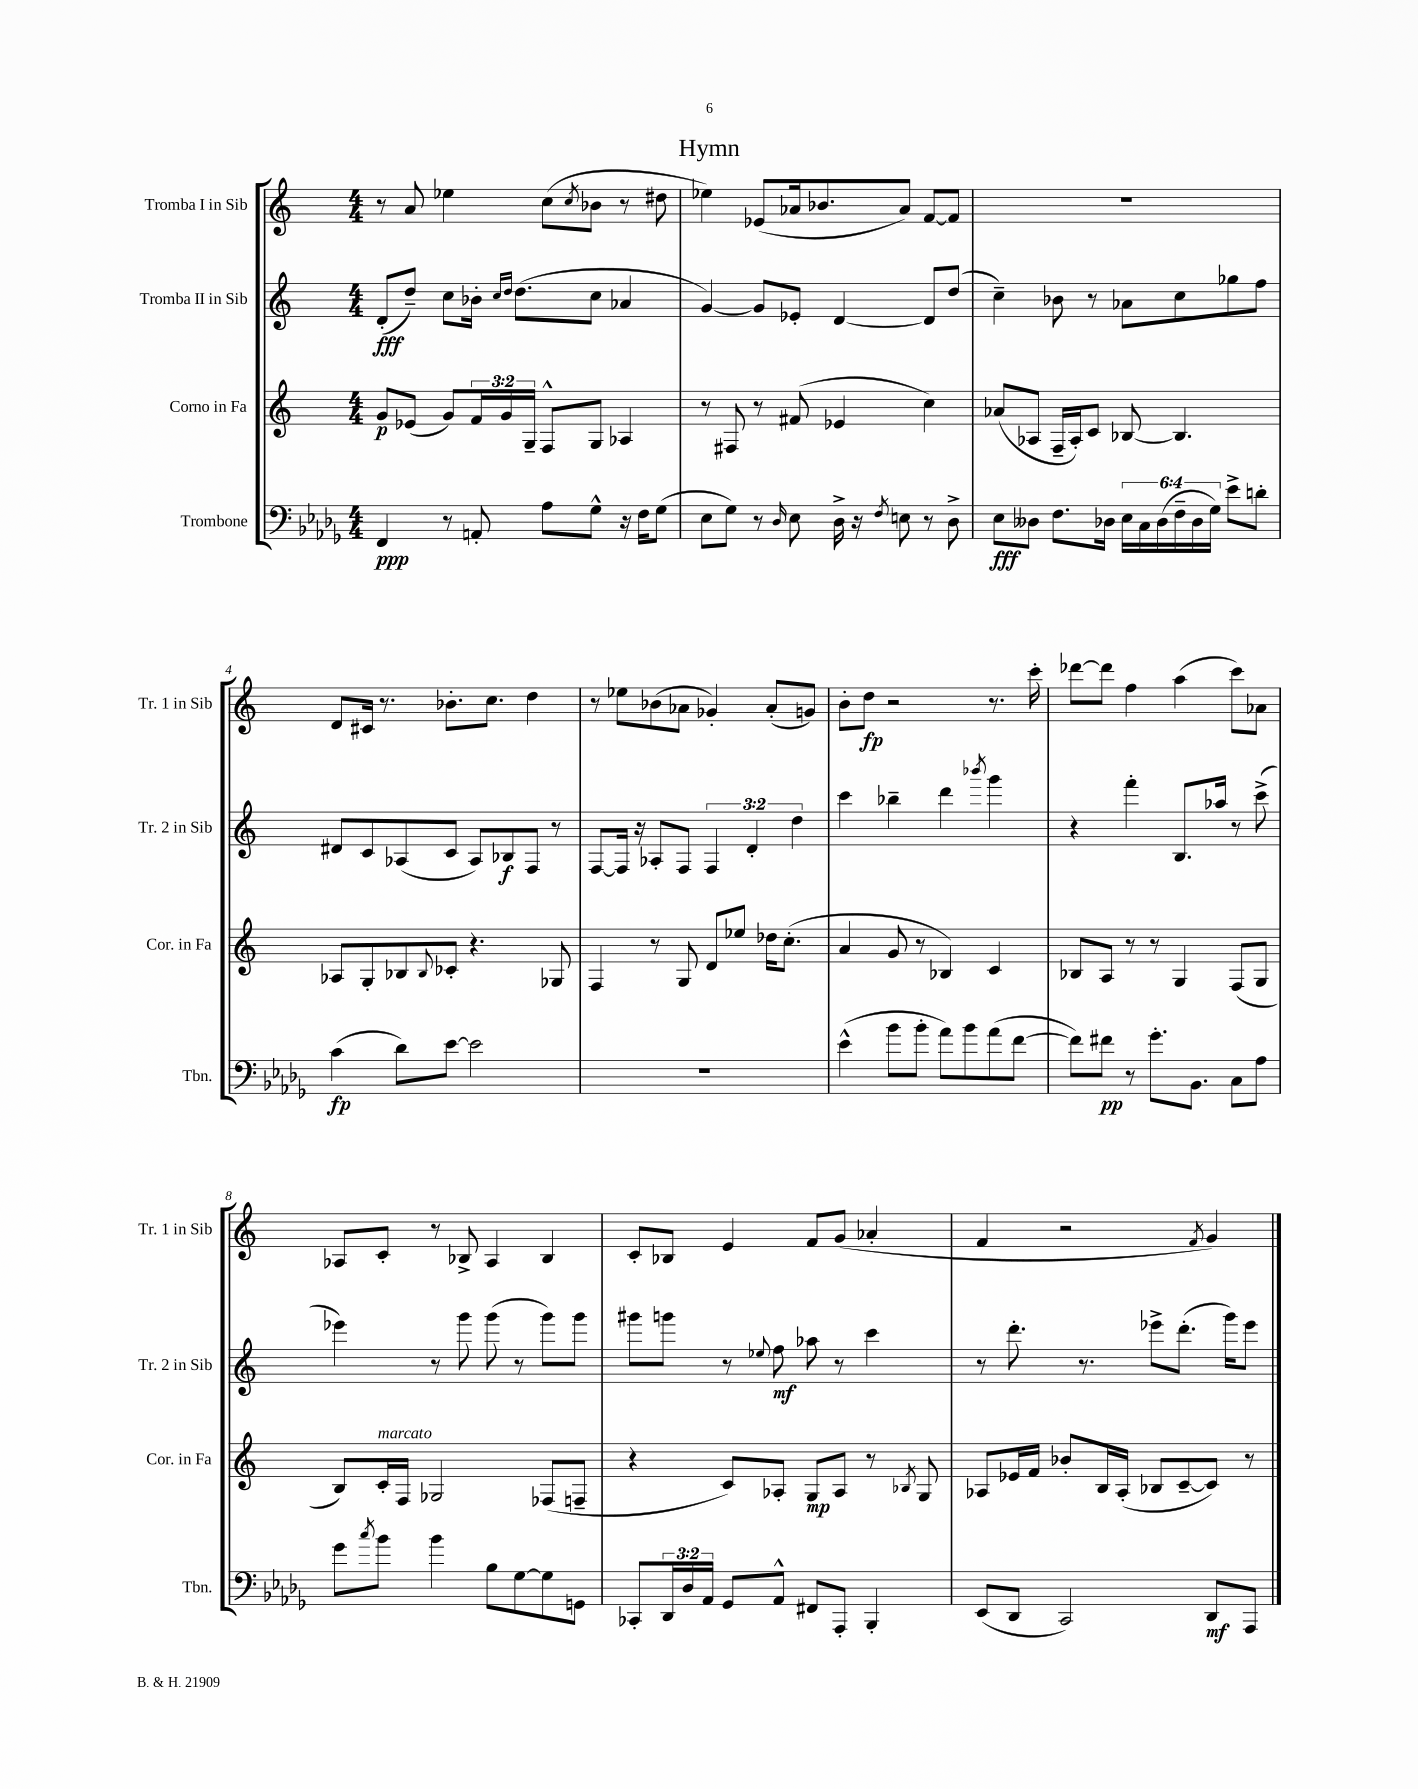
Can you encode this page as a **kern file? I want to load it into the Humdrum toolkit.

**kern	**dynam	**kern	**dynam	**kern	**dynam	**kern	**dynam
*part4	*part4	*part3	*part3	*part2	*part2	*part1	*part1
*staff4	*staff4	*staff3	*staff3	*staff2	*staff2	*staff1	*staff1
*I"Trombone	*	*I"Corno in Fa	*	*I"Tromba II in Sib	*	*I"Tromba I in Sib	*
*I'Tbn.	*	*I'Cor. in Fa	*	*I'Tr. 2 in Sib	*	*I'Tr. 1 in Sib	*
*clefF4	*	*clefG2	*	*clefG2	*	*clefG2	*
*k[b-e-a-d-g-]	*	*k[]	*	*k[]	*	*k[]	*
*M4/4	*	*M4/4	*	*M4/4	*	*M4/4	*
=1	=1	=1	=1	=1	=1	=1	=1
4FF/	ppp	8g/L	p	(8d'/L	fff	8r	.
.	.	(8e-X/J	.	8dd~/J)	.	8a/	.
8r	.	8g/L)	.	8cc\L	.	4ee-X\	.
8AAn'/	.	24f/L	.	16b-X'\Jk	.	.	.
.	.	24g/	.	.	.	.	.
.	.	.	.	16qqcc/LL	.	.	.
.	.	.	.	16qqdd/JJ	.	.	.
.	.	.	.	(8.dd\L	.	.	.
.	.	24G~/JJ	.	.	.	.	.
8A-\L	.	8F^^/L	.	.	.	(8cc\L	.
.	.	.	.	.	.	8qcc/	.
8G-^^\J	.	8G/J	.	8cc\J	.	8b-X\J	.
16r	.	4A-X/	.	4a-X/	.	8r	.
16F\KL	.	.	.	.	.	.	.
(8G-\J	.	.	.	.	.	8dd#X\	.
=2	=2	=2	=2	=2	=2	=2	=2
8E-\L	.	8r	.	[4g/)	.	4ee-X\)	.
8G-\J)	.	8F#X/	.	.	.	.	.
8r	.	8r	.	8g/L]	.	(8e-X/L	.
16qqD-/	.	.	.	.	.	.	.
8E-\	.	(8f#X/	.	8e-X'/J	.	16a-X/k	.
.	.	.	.	.	.	8.b-X/	.
16D-^\	.	4e-X/	.	[4d/	.	.	.
16r	.	.	.	.	.	.	.
8qF/	.	.	.	.	.	.	.
8En\	.	.	.	.	.	8a-/J)	.
8r	.	4cc\)	.	8d/L]	.	[8f/L	.
8D-^\	.	.	.	(8dd/J	.	8f/J]	.
=3	=3	=3	=3	=3	=3	=3	=3
8E-\L	fff	(8a-X/L	.	4cc~\)	.	1r	.
8D--X\J	.	8A-X/J	.	.	.	.	.
8.F\L	.	16F~/LL	.	8b-X\	.	.	.
.	.	16A-'/J)	.	.	.	.	.
.	.	8c/J	.	8r	.	.	.
16D-X\Jk	.	.	.	.	.	.	.
24E-\LL	.	[8B-X/	.	8a-X\L	.	.	.
24C\	.	.	.	.	.	.	.
(24D-\	.	.	.	.	.	.	.
24F~\	.	4.B-/]	.	8cc\	.	.	.
24D-\	.	.	.	.	.	.	.
24G-\JJ)	.	.	.	.	.	.	.
8e-^\L	.	.	.	8gg-X\	.	.	.
8dn'\J	.	.	.	8ff\J	.	.	.
!!LO:LB:g=z
=4	=4	=4	=4	=4	=4	=4	=4
(4c\	fp	8A-X/L	.	8d#X/L	.	8d/L	.
.	.	8G'/	.	8c/	.	16c#X/Jk	.
.	.	.	.	.	.	8.r	.
8d-\L)	.	8B-X/	.	(8A-X/	.	.	.
.	.	8qqB-/	.	.	.	.	.
[8e-\J	.	8c-X'/J	.	8c/J	.	8.b-X'\L	.
2e-\]	.	4.r	.	8A-/L)	.	.	.
.	.	.	.	.	.	8.cc\J	.
.	.	.	.	8B-X/	f	.	.
.	.	.	.	8F/J	.	4dd\	.
.	.	8G-X/	.	8r	.	.	.
=5	=5	=5	=5	=5	=5	=5	=5
1r	.	4F/	.	[8F/L	.	8r	.
.	.	.	.	16F/Jk]	.	8ee-X\L	.
.	.	.	.	16r	.	.	.
.	.	8r	.	8A-X'/L	.	(8b-X\	.
.	.	8G/	.	8F/J	.	8a-X\J	.
.	.	8d/L	.	6F/	.	4g-X'/)	.
.	.	8ee-X/J	.	.	.	.	.
.	.	.	.	6d'/	.	.	.
.	.	16dd-X\KL	.	.	.	(8a-'/L	.
.	.	(8.cc'\J	.	.	.	.	.
.	.	.	.	6dd\	.	.	.
.	.	.	.	.	.	8gn/J)	.
=6	=6	=6	=6	=6	=6	=6	=6
(4e-^^\	.	4a/	.	4ccc\	.	8b'\L	.
.	.	.	.	.	.	8dd\J	fp
8b-\L	.	8g/	.	4bb-X~\	.	2r	.
8b-'\J	.	8r	.	.	.	.	.
8a-\L)	.	4B-X/)	.	4ddd\	.	.	.
8b-\	.	.	.	.	.	.	.
.	.	.	.	8qbbb-X/	.	.	.
(8a-\	.	4c/	.	4ggg\	.	8.r	.
[8f\J	.	.	.	.	.	.	.
.	.	.	.	.	.	16ccc'\	.
=7	=7	=7	=7	=7	=7	=7	=7
8f\L])	.	8B-X/L	.	4r	.	[8ddd-X\L	.
8f#X\J	pp	8A/J	.	.	.	8ddd-\J]	.
8r	.	8r	.	4fff'\	.	4ff\	.
8.g-'\L	.	8r	.	.	.	.	.
.	.	4G/	.	8.B/L	.	(4aa\	.
8.BB-\J	.	.	.	.	.	.	.
.	.	.	.	16aa-X/Jk	.	.	.
8C\L	.	(8F/L	.	8r	.	8ccc\L)	.
8A-\J	.	8G/J	.	(8ccc^\	.	8a-X\J	.
!!LO:LB:g=z
=8	=8	=8	=8	=8	=8	=8	=8
8g-\L	.	8B/L)	.	4eee-X\)	.	8A-X/L	.
8qcc/	.	.	.	.	.	.	.
!	!	!LO:TX:a:i:t=marcato	!	!	!	!	!
8b-\J	.	16c'/L	.	.	.	8c'/J	.
.	.	16F/JJ	.	.	.	.	.
4b-\	.	2G-X/	.	8r	.	8r	.
.	.	.	.	8ggg\	.	8B-X^/	.
8B-\L	.	.	.	(8ggg\	.	4A-/	.
[8G-\	.	.	.	8r	.	.	.
8G-\]	.	(8F-X/L	.	8ggg\L)	.	4B-/	.
8GGn\J	.	8Fn~/J	.	8ggg\J	.	.	.
=9	=9	=9	=9	=9	=9	=9	=9
8CC-X'/L	.	4r	.	8ggg#X\L	.	8c'/L	.
24DD-/L	.	.	.	8gggn\J	.	8B-X/J	.
24D-/	.	.	.	.	.	.	.
24AA-/JJ	.	.	.	.	.	.	.
8GG-/L	.	8c/L)	.	8r	.	4e/	.
.	.	.	.	8qqee-X/	.	.	.
8AA-^^/J	.	8A-X'/J	.	8ff\	mf	.	.
8FF#X/L	.	8G/L	mp	8aa-X\	.	8f/L	.
8AAA-'/J	.	8A-/J	.	8r	.	(8g/J	.
4BBB-'/	.	8r	.	4ccc\	.	4a-X'/	.
.	.	8qB-X/	.	.	.	.	.
.	.	8G/	.	.	.	.	.
=10	=10	=10	=10	=10	=10	=10	=10
(8EE-/L	.	8A-X/L	.	8r	.	4f/	.
8DD-/J	.	16e-X/L	.	8.ddd'\	.	.	.
.	.	16f/JJ	.	.	.	.	.
2CC/)	.	8b-X'/L	.	.	.	2r	.
.	.	.	.	8.r	.	.	.
.	.	16B/L	.	.	.	.	.
.	.	(16A-'/JJ	.	.	.	.	.
.	.	8B-X/L	.	8eee-X^\L	.	.	.
.	.	[8c~/	.	(8.ddd'\J	.	.	.
.	.	.	.	.	.	8qf/	.
8DD-/L	mf	8c/J])	.	.	.	4g/)	.
.	.	.	.	16ggg\KL)	.	.	.
8AAA-/J	.	8r	.	8eee-\J	.	.	.
==	==	==	==	==	==	==	==
*-	*-	*-	*-	*-	*-	*-	*-
